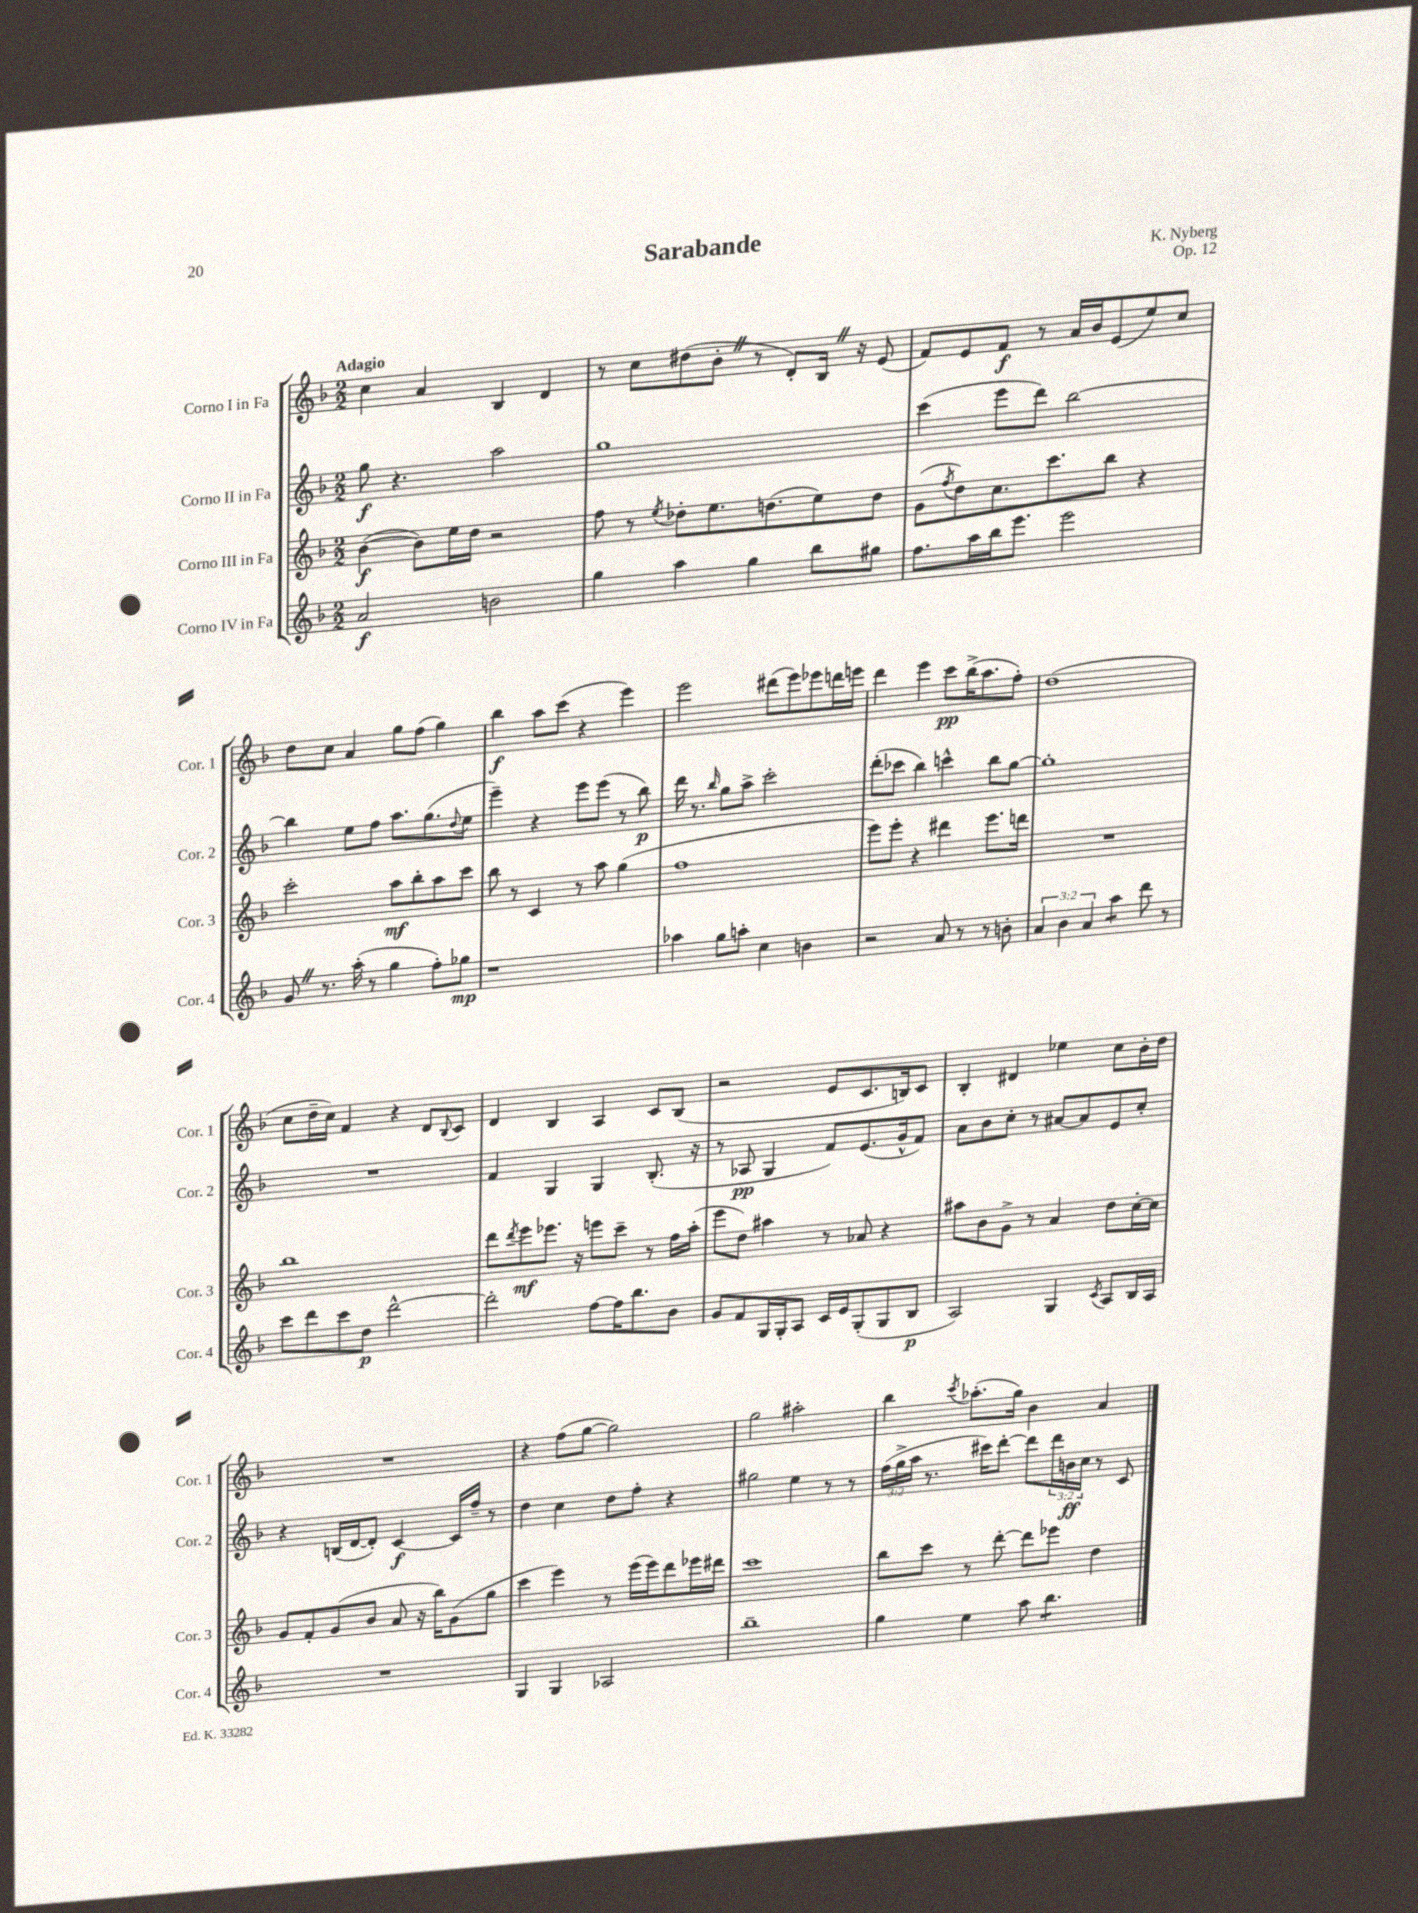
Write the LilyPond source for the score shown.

\header { title = "Sarabande" composer = "K. Nyberg" opus = "Op. 12" }
<<
\new StaffGroup <<
\new Staff = "s0" \with { instrumentName = "Corno I in Fa" shortInstrumentName = "Cor. 1" } {
    \clef treble \key f \major \numericTimeSignature \time 2/2 \tempo "Adagio"
    c''4 a'4 bes4 d'4 |
    r8 c''8 dis''8( bes'8-. \once \override BreathingSign.text = \markup { \musicglyph "scripts.caesura.straight" } \breathe r8 d'8-.) bes16 \once \override BreathingSign.text = \markup { \musicglyph "scripts.caesura.straight" } \breathe r16 e'8( |
    f'8) e'8 f'8\f r8 a'16 bes'16 e'8( e''8) c''8 |
    d''8 c''8 a'4 g''8 f''8( g''4) |
    bes''4\f a''8 c'''8( r4 e'''4) |
    e'''2 dis'''8( e'''8) ees'''8 d'''16 e'''16 |
    d'''4 e'''4 c'''8\pp bes''16->( a''8. f''8-.) |
    d''1( |
    c''8 d''16-- c''16) f'4 r4 d'8 \appoggiatura { bes8 } c'8 |
    d'4 bes4 a4 c'8 bes8( |
    r2 e'8 c'8. b16) c'8 |
    bes4-. dis'4 ees''4 c''8 bes'16-. d''16 |
    R1 |
    r4 f''8( g''8~ g''2) |
    g''2 ais''2-. |
    bes''4 \acciaccatura { c'''8 } aes''8.-.( g''16) bes'4 a'4 \bar "|." |
}
\new Staff = "s1" \with { instrumentName = "Corno II in Fa" shortInstrumentName = "Cor. 2" } {
    \clef treble \key f \major \numericTimeSignature \time 2/2 \override Staff.TupletNumber.text = #tuplet-number::calc-fraction-text
    g''8\f r4. a''2 |
    g''1 |
    c'''4( e'''8 d'''8) bes''2~ |
    bes''4 e''8 f''8 a''8. g''8.( \appoggiatura { d''8 } e''8 |
    e'''4--) r4 e'''8 e'''8( r8 bes''8\p) |
    d'''16 r8. \grace { bes''16 } g''8 a''8-> c'''2-. |
    d'''8-.( ces'''8 bes''4) c'''4-^ bes''8 g''8~ |
    g''1-. |
    R1 |
    f'4 g4 g4 bes8.-.( r16 |
    r8 aes8\pp g4 f'8) e'8.( g'16-^ f'8) |
    a'8 bes'8 c''8-. r8 ais'8~ ais'8 e'8 c''8-. |
    r4 b16( d'16~ d'8-.) c'4~\f c'16 f''16-- r8 |
    d''4 c''4 d''8 f''8-. r4 |
    gis''2 e''4 r8 r8 |
    \tuplet 3/2 { f''16( g''16-> a''16 } r8. cis'''16) d'''8~-. d'''8 \tuplet 3/2 { d'''16 b'16\ff c''16 } r8 c'8 \bar "|." |
}
\new Staff = "s2" \with { instrumentName = "Corno III in Fa" shortInstrumentName = "Cor. 3" } {
    \clef treble \key f \major \numericTimeSignature \time 2/2
    bes'4~\f( bes'8) e''16 d''16 r2 |
    f''8 r8 \acciaccatura { e''8 } des''8-. e''8. d''8.( e''8) d''8 |
    g'8( \acciaccatura { f''8 } d''8) c''8. c'''8. bes''8 r4 |
    c'''2-. a''8\mf bes''8-. a''8 c'''8 |
    bes''8 r8 c'4 r8 a''8 g''4( |
    f''1 |
    e'''8) e'''8-. r4 dis'''4 e'''8. d'''16 |
    R1 |
    bes''1 |
    d'''8 \acciaccatura { d'''8 } e'''8\mf ees'''8. r16 e'''8 c'''8-- r8 f''16 a''16-.( |
    e'''8 d''8) ais''4 r8 aes'8 r4 |
    ais''8 bes'8 g'8-> r8 a'4 d''8 c''16~-. c''16 |
    g'8 f'8-. g'8( bes'8 a'8 r16 bes''16) g'8( g''8 |
    c'''4 e'''4) r8 e'''16( e'''16) d'''8 ees'''16 dis'''16 |
    c'''1 |
    bes''8 c'''8 r8 d'''8~-. d'''8 ees'''8 d''4 \bar "|." |
}
\new Staff = "s3" \with { instrumentName = "Corno IV in Fa" shortInstrumentName = "Cor. 4" } {
    \clef treble \key f \major \numericTimeSignature \time 2/2 \override Staff.TupletNumber.text = #tuplet-number::calc-fraction-text
    a'2\f b'2 |
    g''4 a''4 g''4 bes''8 gis''8 |
    f''8. a''16 bes''16 e'''8. e'''2 |
    g'8 \once \override BreathingSign.text = \markup { \musicglyph "scripts.caesura.straight" } \breathe r8. a''16-.( r8 g''4 f''8-.) ges''8\mp |
    r1 |
    aes''4 g''8 a''8-. c''4 b'4 |
    r2 a'8 r8 r8 b'8-. |
    \tuplet 3/2 { a'4 bes'4 a'4 } a''4:8 d'''8 r8 |
    c'''8 d'''8 c'''8 d''8\p d'''2~-^ |
    d'''2-. f''8~ f''16 bes''8. bes'8 |
    g'8 f'8 g16 g16-. a8 c'16 e'16 g8-.( g8 bes8\p |
    a2) g4 \acciaccatura { c'8 } a8 bes16 a16 |
    R1 |
    g4 g4 aes2 |
    bes''1-- |
    g''4 e''4 a''8 bes''4.:8 \bar "|." |
}
>>
>>
\layout { \context { \Score \remove "Bar_number_engraver" } }
